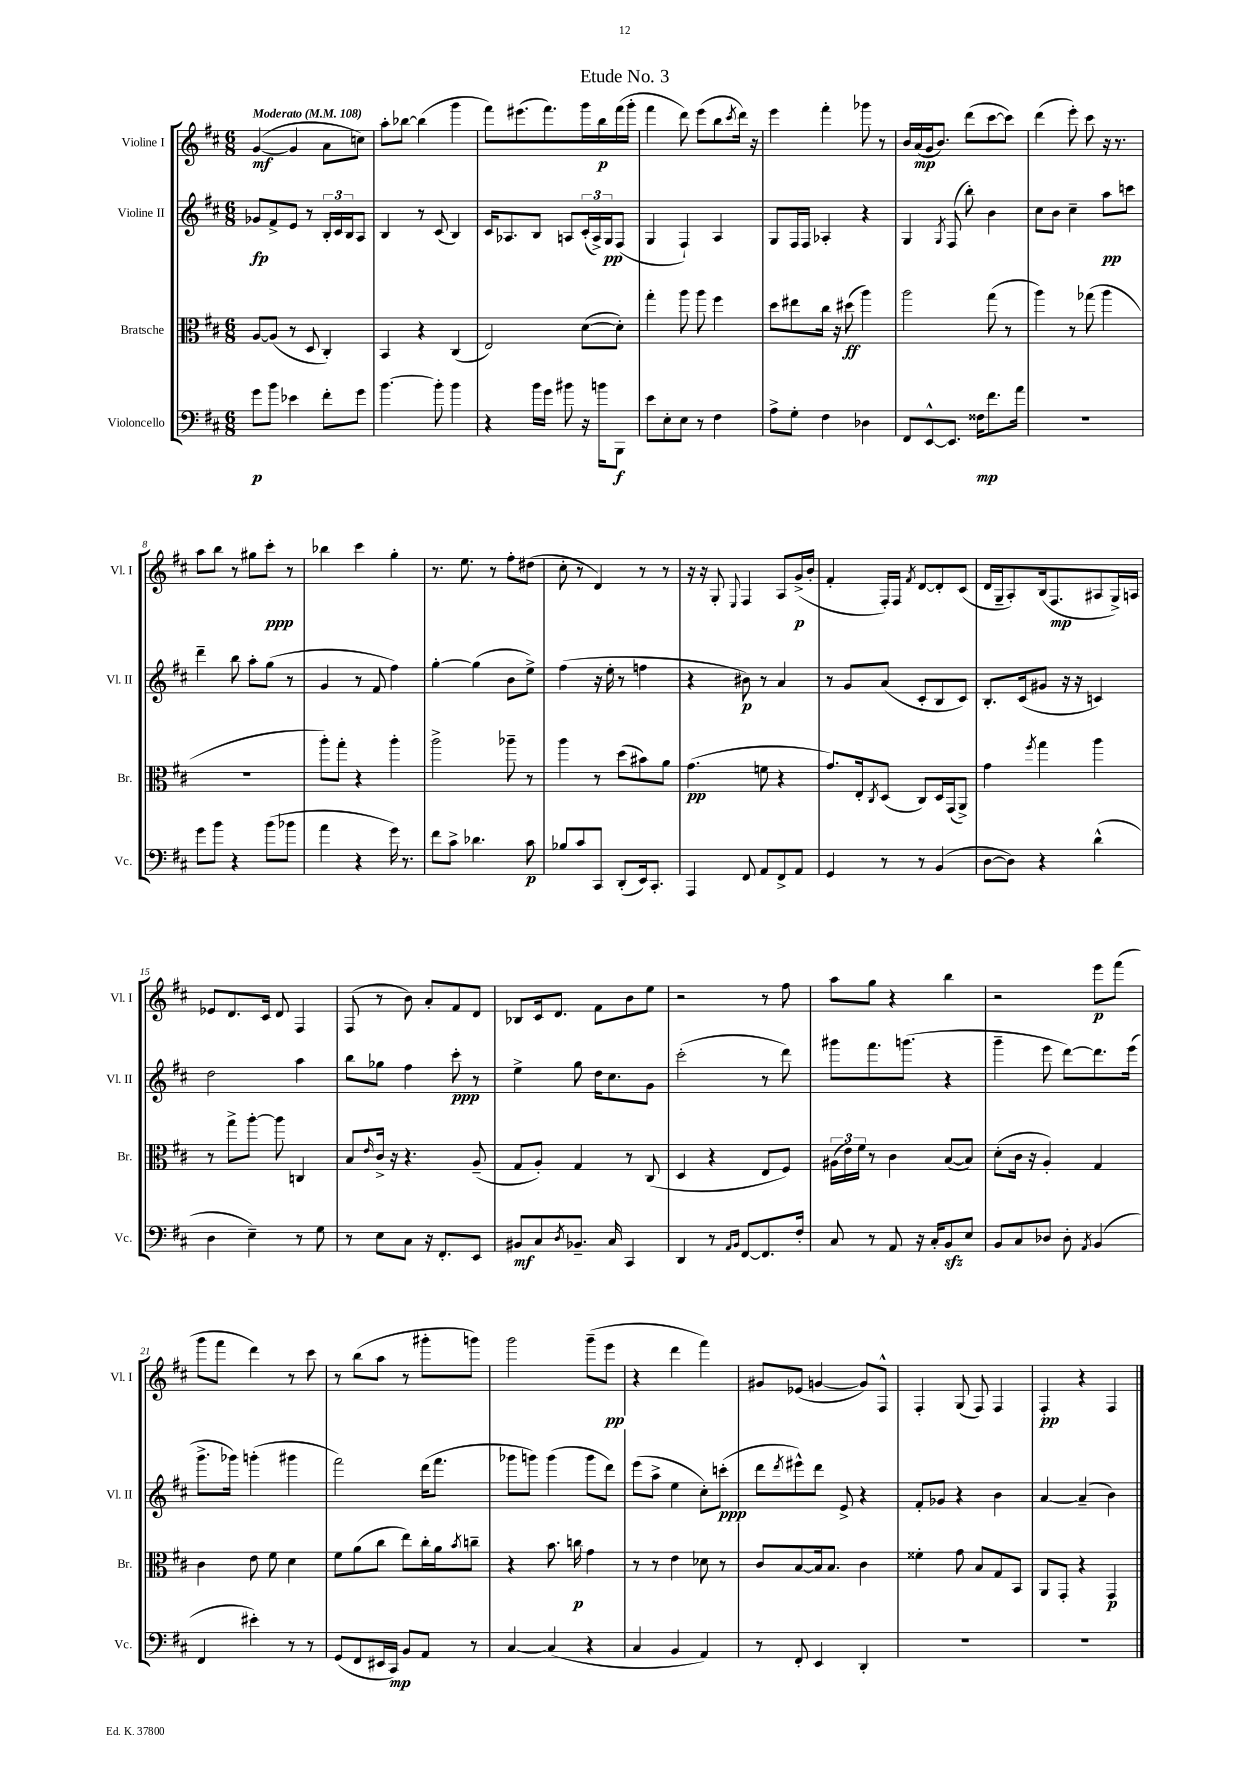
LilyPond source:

\header { title = "Etude No. 3" }
<<
\new StaffGroup <<
\new Staff = "s0" \with { instrumentName = "Violine I" shortInstrumentName = "Vl. I" } {
    \clef treble \key d \major \numericTimeSignature \time 6/8 \tempo "Moderato" 4 = 108
    g'4~\mf( g'4 a'8 c''8) |
    a''8-. bes''8~ bes''4( g'''4 |
    fis'''8) eis'''8.( fis'''8.) g'''16 b''16\p fis'''16( g'''16-. |
    fis'''4 d'''8) e'''8( b''8 \acciaccatura { cis'''8 } d'''16) r16 |
    e'''4 fis'''4-. ges'''8 r8 |
    b'16 a'16\mp( g'16 b'8.) d'''8( cis'''8~ cis'''8) |
    d'''4( e'''8-.) cis'''8 r16 r8. |
    a''8 b''8 r8 gis''8 cis'''8-.\ppp r8 |
    bes''4 cis'''4 g''4-. |
    r8. e''8. r8 fis''8-. dis''8( |
    cis''8-. r8 d'4) r8 r8 |
    r16 r16 g8-. \appoggiatura { e8 } fis4 a8 g'16->\p( b'16-. |
    fis'4-. fis16-.) fis16 \acciaccatura { fis'8 } d'8~ d'8-. cis'8( |
    d'16 g16-- a8-.) b16( fis8.\mp ais8 g16->) a16 |
    ees'8 d'8. cis'16 d'8 fis4 |
    fis8( r8 b'8) a'8-. fis'8 d'8 |
    bes8 cis'16 d'8. fis'8 b'8 e''8 |
    r2 r8 fis''8 |
    a''8 g''8 r4 b''4 |
    r2 e'''8\p fis'''8( |
    g'''8 fis'''8 d'''4) r8 cis'''8 |
    r8 b''8( a''8 r8 gis'''8-. g'''8) |
    g'''2 g'''8--( e'''8\pp |
    r4 d'''4 fis'''4) |
    gis'8 ees'8( g'4~ g'8) fis8-^ |
    fis4-. g8( fis8) fis4 |
    fis4-.\pp r4 fis4 \bar "|." |
}
\new Staff = "s1" \with { instrumentName = "Violine II" shortInstrumentName = "Vl. II" } {
    \clef treble \key d \major \numericTimeSignature \time 6/8
    ges'8\fp fis'8-> e'8 r8 \tuplet 3/2 { b16-. cis'16 b16 } a8 |
    b4 r8 cis'8( b4) |
    cis'16 aes8. b8 a8 \tuplet 3/2 { cis'16-.( a16->) g16\pp } fis8( |
    g4 fis4-!) a4 |
    g8 fis16 fis16 aes4-. r4 |
    g4 \acciaccatura { g8 } fis8( b''8-.) b'4 |
    cis''8 b'8 cis''4-- a''8\pp c'''8 |
    d'''4-- b''8 a''8-. g''8( r8 |
    g'4 r8 fis'8 fis''4) |
    g''4~-. g''4( b'8 e''8->) |
    fis''4( r16 e''16-. r8 f''4 |
    r4 bis'8\p) r8 a'4 |
    r8 g'8 a'8( cis'8-. b8 cis'8) |
    b8.-. cis'16( gis'8 r16 r16 c'4) |
    d''2 a''4 |
    b''8 ges''8 fis''4 cis'''8-.\ppp r8 |
    e''4-> g''8 d''16 cis''8. g'8 |
    cis'''2-.( r8 d'''8) |
    gis'''8 fis'''8. g'''8.( r4 |
    g'''4-- e'''8 d'''8~) d'''8. e'''16( |
    g'''8.-> ges'''16) g'''4-.( gis'''4 |
    fis'''2) d'''16( fis'''8. |
    ges'''8 g'''8) g'''4( g'''8 d'''8) |
    e'''8( a''8-> e''4 cis''8-.) c'''8-.\ppp( |
    d'''8 \acciaccatura { d'''8 } eis'''8-^) d'''8 e'8-> r4 |
    fis'8-. ges'8 r4 b'4 |
    a'4~ a'4--( b'4) \bar "|." |
}
\new Staff = "s2" \with { instrumentName = "Bratsche" shortInstrumentName = "Br." } {
    \clef alto \key d \major \numericTimeSignature \time 6/8
    a8~ a8( r8 d8 cis4-.) |
    b,4 r4 cis4( |
    e2) d'8~( d'8-.) |
    g''4-. a''8 a''8 fis''4 |
    d''8 eis''8 cis''16 r16 dis''8\ff( a''4) |
    a''2 g''8( r8 |
    a''4) r8 ges''8( a''4 |
    R2. |
    a''8-.) g''8-. r4 a''4-. |
    a''2-> aes''8-- r8 |
    a''4 r8 d''8( bis'8) a'8 |
    g'4.\pp( f'8 r4 |
    g'8.) e16-. \acciaccatura { cis8 } d8( cis8) d16 g,16( a,8->) |
    g'4 \acciaccatura { fis''8 } g''4 a''4 |
    r8 g''8-> a''8~-. a''8 c4 |
    b8 \grace { e'16 } cis'16-> r16 r4. a8--( |
    g8 a8-.) g4 r8 cis8( |
    d4 r4 e8 fis8) |
    \tuplet 3/2 { ais16( e'16) fis'16 } r8 cis'4 b8~( b8) |
    d'8-.( cis'16 r16 a4-.) g4 |
    cis'4 e'8 fis'8 d'4 |
    fis'8 a'8( cis''8 e''8) cis''16-. a'16 \acciaccatura { b'8 } c''8-- |
    r4 b'8. c''16\p g'4 |
    r8 r8 e'4 des'8 r8 |
    cis'8 b8~ b16 b8. cis'4 |
    fisis'4-. g'8 b8 g8 b,8 |
    a,8 g,8-. r4 g,4\p \bar "|." |
}
\new Staff = "s3" \with { instrumentName = "Violoncello" shortInstrumentName = "Vc." } {
    \clef bass \key d \major \numericTimeSignature \time 6/8
    g'8\p b'8 ees'4 fis'8-. g'8 |
    b'4.~ b'8-. b'4 |
    r4 b'16 g'16 bis'8 r16 b'16 b,,8\f |
    e'8 e8-. e8 r8 fis4 |
    a8-> g8-. fis4 des4 |
    fis,8 e,8~-^ e,8. fisis16\mp fis'8. a'16 |
    R2. |
    g'8 b'8 r4 b'8( bes'8 |
    a'4 r4 g'16) r8. |
    fis'8 cis'8-> des'4. cis'8\p |
    bes8 cis'8 cis,8 d,8-.( e,16) cis,8.-. |
    a,,4 fis,8 a,8 fis,8-> a,8 |
    g,4 r8 r8 b,4( |
    d8~ d8) r4 d'4-^( |
    d4 e4--) r8 g8 |
    r8 e8 cis8 r16 fis,8.-. e,8 |
    bis,8\mf cis8 \acciaccatura { d8 } bes,8.-- cis16 cis,4 |
    d,4 r8 \grace { a,16 b,16 } fis,8~ fis,8. fis16-. |
    cis8 r8 a,8 r16 cis16-. b,8\sfz e8 |
    b,8 cis8 des8 des8-. \acciaccatura { a,8 } b,4( |
    fis,4 eis'4-.) r8 r8 |
    g,8( fis,8 eis,16 cis,16\mp) b,8 a,8 r8 |
    cis4~ cis4( r4 |
    cis4 b,4 a,4) |
    r8 fis,8-. e,4 d,4-. |
    R2. |
    R2. \bar "|." |
}
>>
>>
